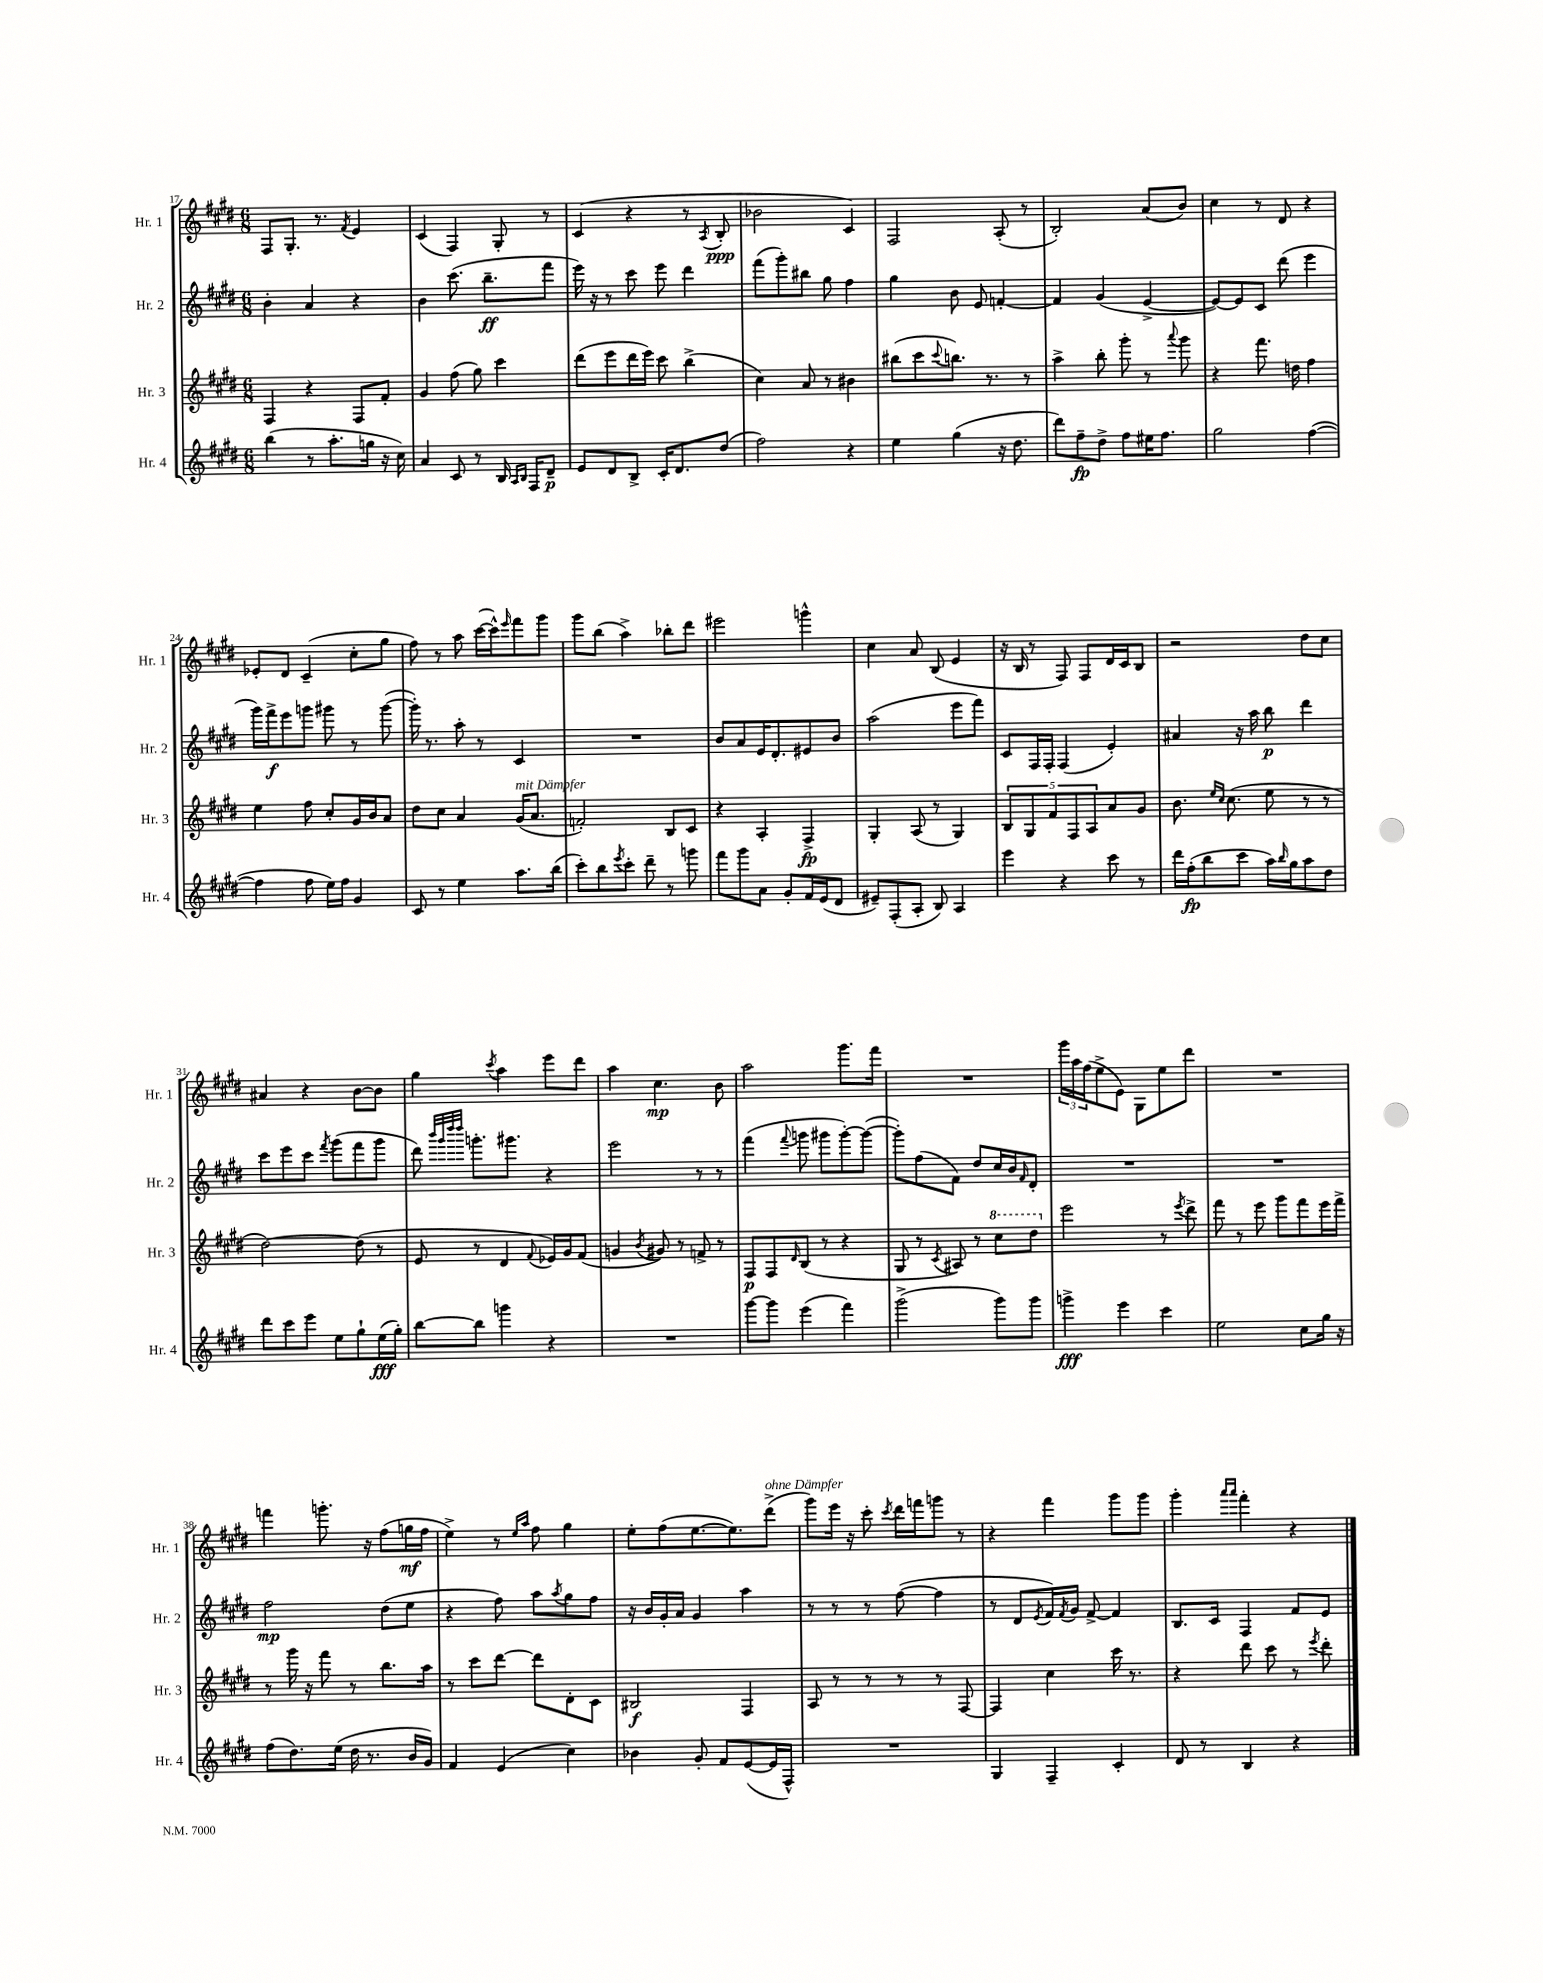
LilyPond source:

<<
\new StaffGroup <<
\new Staff = "s0" \with { instrumentName = "Hr. 1" shortInstrumentName = "Hr. 1" } {
    \clef treble \key e \major \numericTimeSignature \time 6/8
    fis8 gis8.-. r8. \acciaccatura { fis'8 } e'4 |
    cis'4( fis4) gis8-. r8 |
    cis'4( r4 r8 \acciaccatura { a8 } b8-.\ppp |
    bes'2 cis'4) |
    fis2 a8-.( r8 |
    b2-.) a'8( b'8) |
    cis''4 r8 dis'8 r4 |
    ees'8-. dis'8 cis'4--( cis''8-. gis''8 |
    fis''8) r8 a''8 cis'''16~( cis'''16-^) \grace { e'''16 } fis'''8 gis'''8 |
    gis'''8 b''8( a''4->) bes''8-. dis'''8 |
    eis'''2 g'''4-^ |
    cis''4 a'8 b8( e'4 |
    r16 b16 r8 fis8) fis8 dis'16 cis'16 b8 |
    r2 dis''8 cis''8 |
    ais'4 r4 b'8~ b'8 |
    gis''4 \acciaccatura { cis'''8 } a''4 e'''8 dis'''8 |
    a''4 cis''4.\mp b'8 |
    a''2 gis'''8. fis'''16 |
    R2. |
    \tuplet 3/2 { gis'''16 a''16 fis''16( } e''8-> e'8) gis8 e''8 dis'''8 |
    R2. |
    f'''4 g'''8.-. r16 fis''8( g''16\mf fis''16 |
    e''4->) r8 \grace { e''16 a''16 } fis''8 gis''4 |
    e''8-. fis''8( e''8.~ e''8.) dis'''8->^\markup { \italic "ohne Dämpfer" }( |
    gis'''8) e'''16 r16 cis'''8-. \acciaccatura { cis'''8 } dis'''16 f'''16 g'''8 r8 |
    r4 fis'''4 gis'''8 gis'''8 |
    gis'''4-. \grace { a'''16 a'''16 } fis'''4-. r4 \bar "|." |
}
\new Staff = "s1" \with { instrumentName = "Hr. 2" shortInstrumentName = "Hr. 2" } {
    \clef treble \key e \major \numericTimeSignature \time 6/8
    b'4-. a'4 r4 |
    b'4 cis'''8.( b''8.--\ff fis'''8 |
    e'''16) r16 r8 cis'''8 e'''8 dis'''4 |
    fis'''8( gis'''8-.) bis''8 gis''8 fis''4 |
    gis''4 b'8 e'8 f'4~-. |
    f'4 gis'4( e'4~-> |
    e'8~) e'8 cis'8 dis'''8( e'''4 |
    gis'''16) fis'''16->\f e'''8 g'''8 gis'''8 r8 gis'''8~( |
    gis'''16-.) r8. a''8-. r8 cis'4 |
    R2. |
    b'8 a'8 e'16 dis'8.-. eis'8 b'8 |
    a''2( e'''8 fis'''8) |
    cis'8 fis16 fis16-. fis4( e'4-.) |
    ais'4 r16 a''16 b''8\p dis'''4 |
    cis'''8 e'''8 cis'''8 \acciaccatura { fis'''8 } gis'''8( fis'''8 gis'''8 |
    dis'''8) \grace { b'''32 gis'''32 dis''''32 dis''''32 } g'''8.-. gis'''8. r4 |
    e'''2 r8 r8 |
    fis'''4( \appoggiatura { fis'''8 } g'''8 gis'''8 gis'''8~-.) gis'''8~( |
    gis'''8-.) fis''8( fis'8) dis''8 cis''16 b'16 \grace { fis'16 } dis'8-. |
    R2. |
    R2. |
    fis''2\mp dis''8( e''8 |
    r4 fis''8) a''8 \acciaccatura { a''8 } gis''8 fis''8 |
    r16 b'16 gis'16-. a'16 gis'4 a''4 |
    r8 r8 r8 fis''8~( fis''4 |
    r8 dis'8 \acciaccatura { e'8 } fis'16) \acciaccatura { fis'8 } gis'16 fis'8~-> fis'4 |
    b8. cis'16 fis4 fis'8 e'8 \bar "|." |
}
\new Staff = "s2" \with { instrumentName = "Hr. 3" shortInstrumentName = "Hr. 3" } {
    \clef treble \key e \major \numericTimeSignature \time 6/8
    fis4 r4 fis8 fis'8-. |
    gis'4 fis''8( gis''8) cis'''4 |
    dis'''8( e'''8 dis'''16 e'''16) cis'''8 b''4->( |
    cis''4) a'8 r8 bis'4 |
    bis''8( cis'''8 \appoggiatura { cis'''8 } b''8.) r8. r8 |
    a''4-> b''8-. gis'''8-. r8 \appoggiatura { a'''8 } gis'''8 |
    r4 fis'''8. d''16 fis''4 |
    e''4 fis''8 cis''8-. gis'16 b'16 a'8 |
    dis''8 cis''8 a'4 gis'16^\markup { \italic "mit Dämpfer" }( a'8. |
    f'2-.) b8 cis'8 |
    r4 a4-. fis4->\fp |
    gis4-. a8( r8 gis4) |
    \tuplet 5/4 { b8 gis8 fis'8 fis8 a8 } a'8 gis'8 |
    b'8. \grace { e''16 cis''16 } cis''8.( e''8 r8 r8 |
    dis''2~) dis''8( r8 |
    e'8 r8 dis'4 \appoggiatura { fis'8 } ees'16) gis'16 fis'8( |
    g'4 \acciaccatura { b'8 } gis'8) r8 f'8-> r8 |
    fis8\p fis8 \grace { dis'16 } b8( r8 r4 |
    gis8 r8 \acciaccatura { cis'8 } ais8) r8 \ottava #1 cis'''8 dis'''8 \ottava #0 |
    e'''2 r8 \acciaccatura { e'''8 } dis'''8-> |
    fis'''8 r8 e'''8 gis'''8 fis'''8 e'''16 fis'''16-> |
    r8 gis'''16 r16 fis'''8 r8 b''8. a''16 |
    r8 cis'''8 dis'''8~ dis'''8 dis'8-. cis'8 |
    bis2\f fis4 |
    a8 r8 r8 r8 r8 fis8~ |
    fis4 cis''4 cis'''16 r8. |
    r4 dis'''8 cis'''8 r8 \acciaccatura { e'''8 } dis'''8-. \bar "|." |
}
\new Staff = "s3" \with { instrumentName = "Hr. 4" shortInstrumentName = "Hr. 4" } {
    \clef treble \key e \major \numericTimeSignature \time 6/8
    b''4( r8 a''8.-. g''16 r16 cis''16) |
    a'4 cis'8 r8 b16 \grace { a16 b16 } fis16 dis'8--\p |
    e'8 dis'8 b8-> cis'16-. dis'8. dis''8( |
    fis''2) r4 |
    e''4 gis''4( r16 dis''8. |
    dis'''8) fis''8--\fp dis''8-> fis''8 eis''16 fis''8. |
    gis''2 fis''4~( |
    fis''4 fis''8 e''16) fis''16 gis'4 |
    cis'8 r8 e''4 a''8. b''16( |
    cis'''8-.) b''8 \acciaccatura { e'''8 } cis'''8-. dis'''8-- r8 g'''8 |
    fis'''8 gis'''8 a'8 gis'8-. fis'16 e'16( dis'8 |
    eis'8--) fis8-.( a8-. b8) a4 |
    e'''4 r4 cis'''8 r8 |
    dis'''16 fis''16-.\fp( b''8 cis'''8 a''16) \grace { b''16 } gis''16 a''8 dis''8 |
    dis'''8 cis'''8 e'''8 e''8 gis''8-! e''16\fff( gis''16-.) |
    b''8~ b''8 g'''4 r4 |
    R2. |
    gis'''8~ gis'''8 e'''4( fis'''4) |
    gis'''2->( gis'''8) gis'''8 |
    g'''4->\fff e'''4 cis'''4 |
    e''2 cis''8 gis''16 r16 |
    fis''8( dis''8.) e''16( dis''16 r8. b'16 gis'16) |
    fis'4 e'4( cis''4) |
    bes'4 gis'8-. fis'8 e'8~( e'16 fis16-^) |
    R2. |
    gis4 fis4-- cis'4-. |
    dis'8 r8 b4 r4 \bar "|." |
}
>>
>>
\layout { \context { \Score currentBarNumber = #17 } }
